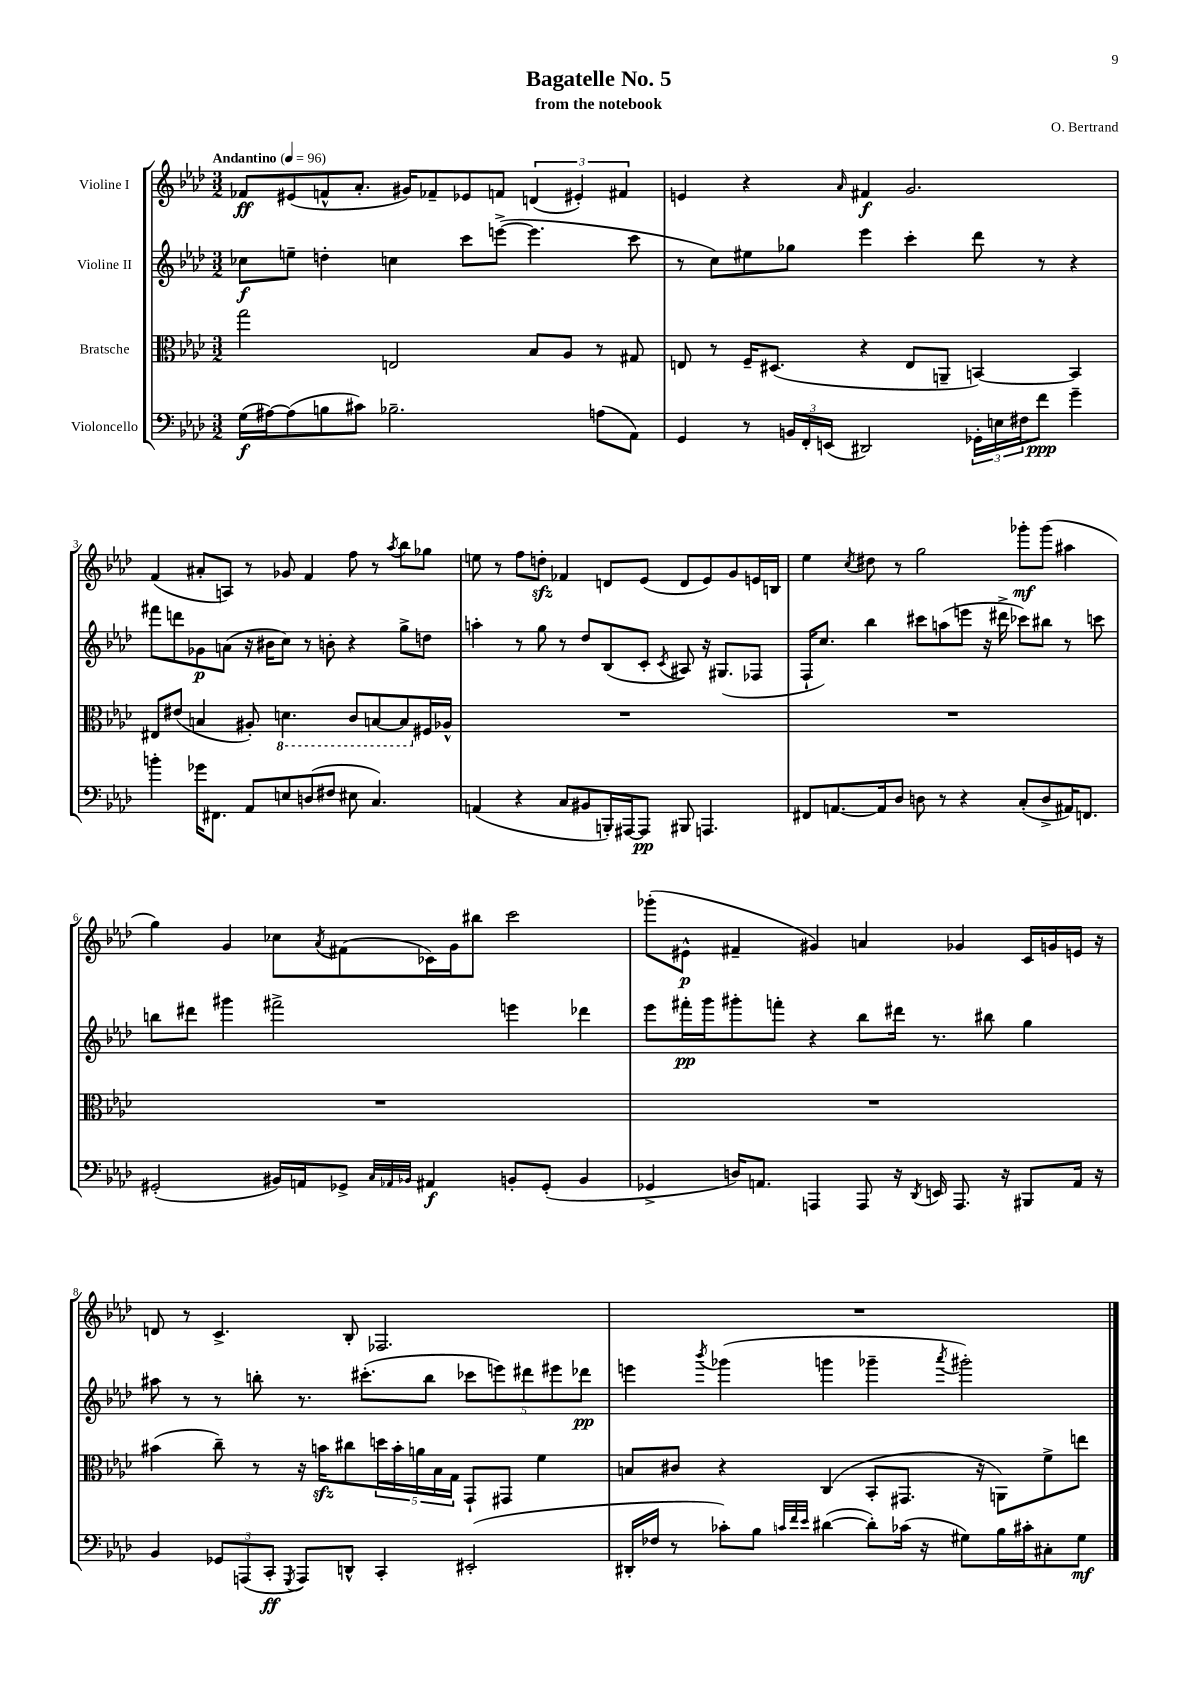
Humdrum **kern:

**kern	**kern	**kern	**kern
*staff4	*staff3	*staff2	*staff1
*clefF4	*clefC3	*clefG2	*clefG2
*k[b-e-a-d-]	*k[b-e-a-d-]	*k[b-e-a-d-]	*k[b-e-a-d-]
*M3/2	*M3/2	*M3/2	*M3/2
*MM96	*MM96	*MM96	*MM96
(16G\LL	2gg\	8cc-\L	8f-/L
[16A#\J)	.	.	.
(8A#\]	.	8ee~\J	(8e#/
8B\	.	4dd'\	8f^^/
8c#\J)	.	.	8.a-'/J
2.B-~\	2E/	4cc\	.
.	.	.	16g#/LK)
.	.	.	8f-~/
.	.	8ccc\L	8e-/
.	.	([8eee^\J	8f/J
.	8B-/L	4.eee\]	(6d/
.	8A-/J	.	.
.	.	.	6e#'/)
(8A\L	8r	.	.
.	.	.	6f#/
8AA-\J)	8G#/	8ccc\	.
=	=	=	=
4GG/	8E/	8r	4e/
.	8r	8cc\L)	.
8r	16F~/LK	8ee#\	4r
.	(8.D#/J	.	.
24BB/LL	.	8gg-\J	.
24FF'/	.	.	.
(24EE/JJ	.	.	.
.	.	.	16qqa-/
2DD#/)	4r	4eee-\	4f#/
.	8E/L	4ccc'\	2.g/
.	8AA~/J	.	.
24GG-'\LL	[4BB/)	8ddd-\	.
24E\	.	.	.
24F#\J	.	.	.
8f\J	.	8r	.
4g~\	4BB/]	4r	.
=	=	=	=
4b'\	8E#/L	8fff#\L	(4f/
.	(8e#/J	8ddd\	.
16g-\LK	4B/	8g-\	8a#'/L
8.FF#\J	.	.	.
.	.	(8a\J	8A/J)
8AA-/L	8A#'/)	16r	8r
.	.	16b#\LK	.
8E/	4.D\	8cc\J)	8g-/
(8D/	.	8r	4f/
8F#/J	.	8b'\	.
8E#\	8C/L	4r	8ff\
4.C/)	[8BB/	.	8r
.	.	.	8qaa-/
.	8BB/]	8gg^\L	8bb-\L
.	16F#/L	8dd\J	8gg-\J
.	16A-^^/JJ	.	.
=	=	=	=
(4AA/	1.r	4aa'\	8ee\
.	.	.	8r
4r	.	8r	8ff\L
.	.	8gg\	8dd'\J
8C/L	.	8r	4f-/
8BB#/	.	8dd-/L	.
16BBB'/L)	.	(8B-/	8d/L
[16AAA#/J	.	.	.
8AAA#/]J	.	8c'/J	(8e-/J
.	.	8qc/	.
8BBB#/	.	8A#/)	8d/L
4.AAA/	.	16r	8e-/)
.	.	(8.G#/L	.
.	.	.	8g/
.	.	8F-/J	16e/L
.	.	.	16B/JJ
=	=	=	=
8FF#/L	1.r	16F`/LK	4ee-\
.	.	8.cc/J)	.
[8.AA/	.	.	.
.	.	.	8qcc/
.	.	4bb-\	8dd#\
16AA/]k	.	.	.
8D-/J	.	.	8r
8D\	.	8ccc#\L	2gg\
8r	.	(8aa\	.
4r	.	8eee\J	.
.	.	16r	.
.	.	16ddd#^\	.
(8C'/L	.	8ccc-\L)	8ggg-'\L
8D^/	.	8bb#\J	(8ggg-\J
16AA#/K)	.	8r	4aa#\
8.FF/J	.	.	.
.	.	8ccc\	.
=	=	=	=
(2GG#'/	1.r	8bb\L	4gg\)
.	.	8ddd#\J	.
.	.	4ggg#\	4g/
16BB#/LL)	.	2fff#^\	8cc-\L
16AA/J	.	.	.
.	.	.	8qa-/
8GG-^/J	.	.	(8f#\
32qqC/LLL	.	.	.
32qqAA-/	.	.	.
32qqBB-/JJJ	.	.	.
4AA#/	.	.	16c-\L)
.	.	.	16g\J
.	.	.	8bb#\J
8BB'/L	.	4eee\	2ccc\
(8GG-'/J	.	.	.
4BB/	.	4ddd-\	.
=	=	=	=
4GG-^/	1.r	8eee-\L	(8ggg-'\L
.	.	16fff#'\L	8e#^^\J
.	.	16ggg\J	.
16D/LK)	.	8ggg#'\	4f#~/
8.AA/J	.	.	.
.	.	8fff'\J	.
4AAA/	.	4r	4g#/)
8AAA/	.	8bb-\L	4a/
16r	.	16ddd#\Jk	.
8qDD-/	.	.	.
16EE/	.	8.r	.
8.AAA/	.	.	4g-/
.	.	8bb#\	.
16r	.	.	.
8BBB#/L	.	4gg\	16c/LL
.	.	.	16g/
16AA/Jk	.	.	16e/JJ
16r	.	.	16r
=	=	=	=
4BB-/	(4b#\	8aa#\	8d/
.	.	8r	8r
12GG-/L	8cc~\)	8r	4.c^/
(12AAA/	.	.	.
.	8r	8bb'\	.
12CC'/J	.	.	.
8qGGG/	.	.	.
8AAA/L)	16r	8.r	.
.	16b\LK	.	.
8DD^^/J	8cc#\	.	8B-'/
.	.	(8.ccc#'\L	.
4CC'/	20dd\L	.	2.F-/
.	20b'\	.	.
.	20a\	.	.
.	.	8bb\J	.
.	20B-\	.	.
.	20G\JJ	.	.
(2EE#'/	8GG`/L	10ccc-\L	.
.	.	10eee\)	.
.	8GG#/J	.	.
.	.	10ddd#\	.
.	4f\	.	.
.	.	10eee#\	.
.	.	10ddd-\J	.
=	=	=	=
16DD#'/LL	8B/L	4eee\	1.r
16F-/JJ	.	.	.
8r	8c#/J	.	.
.	.	8qbbb-/	.
8c-'\L)	4r	(4ggg-\	.
8B-\J	.	.	.
32qqc/LLL	.	.	.
32qqf/	.	.	.
32qqe-/JJJ	.	.	.
([4d#\	(4C/	4ggg\	.
8d#'\]L)	8BB-'/L	4ggg-~\	.
(16c-\Jk	8.GG#/J	.	.
16r	.	.	.
.	.	8qaaa-/	.
8G#\L)	.	2ggg#'\)	.
.	16r	.	.
16B-\L	8AA\L)	.	.
16c#'\J	.	.	.
8C#'\	8f^\	.	.
8G#\J	8ee\J	.	.
==	==	==	==
*-	*-	*-	*-
